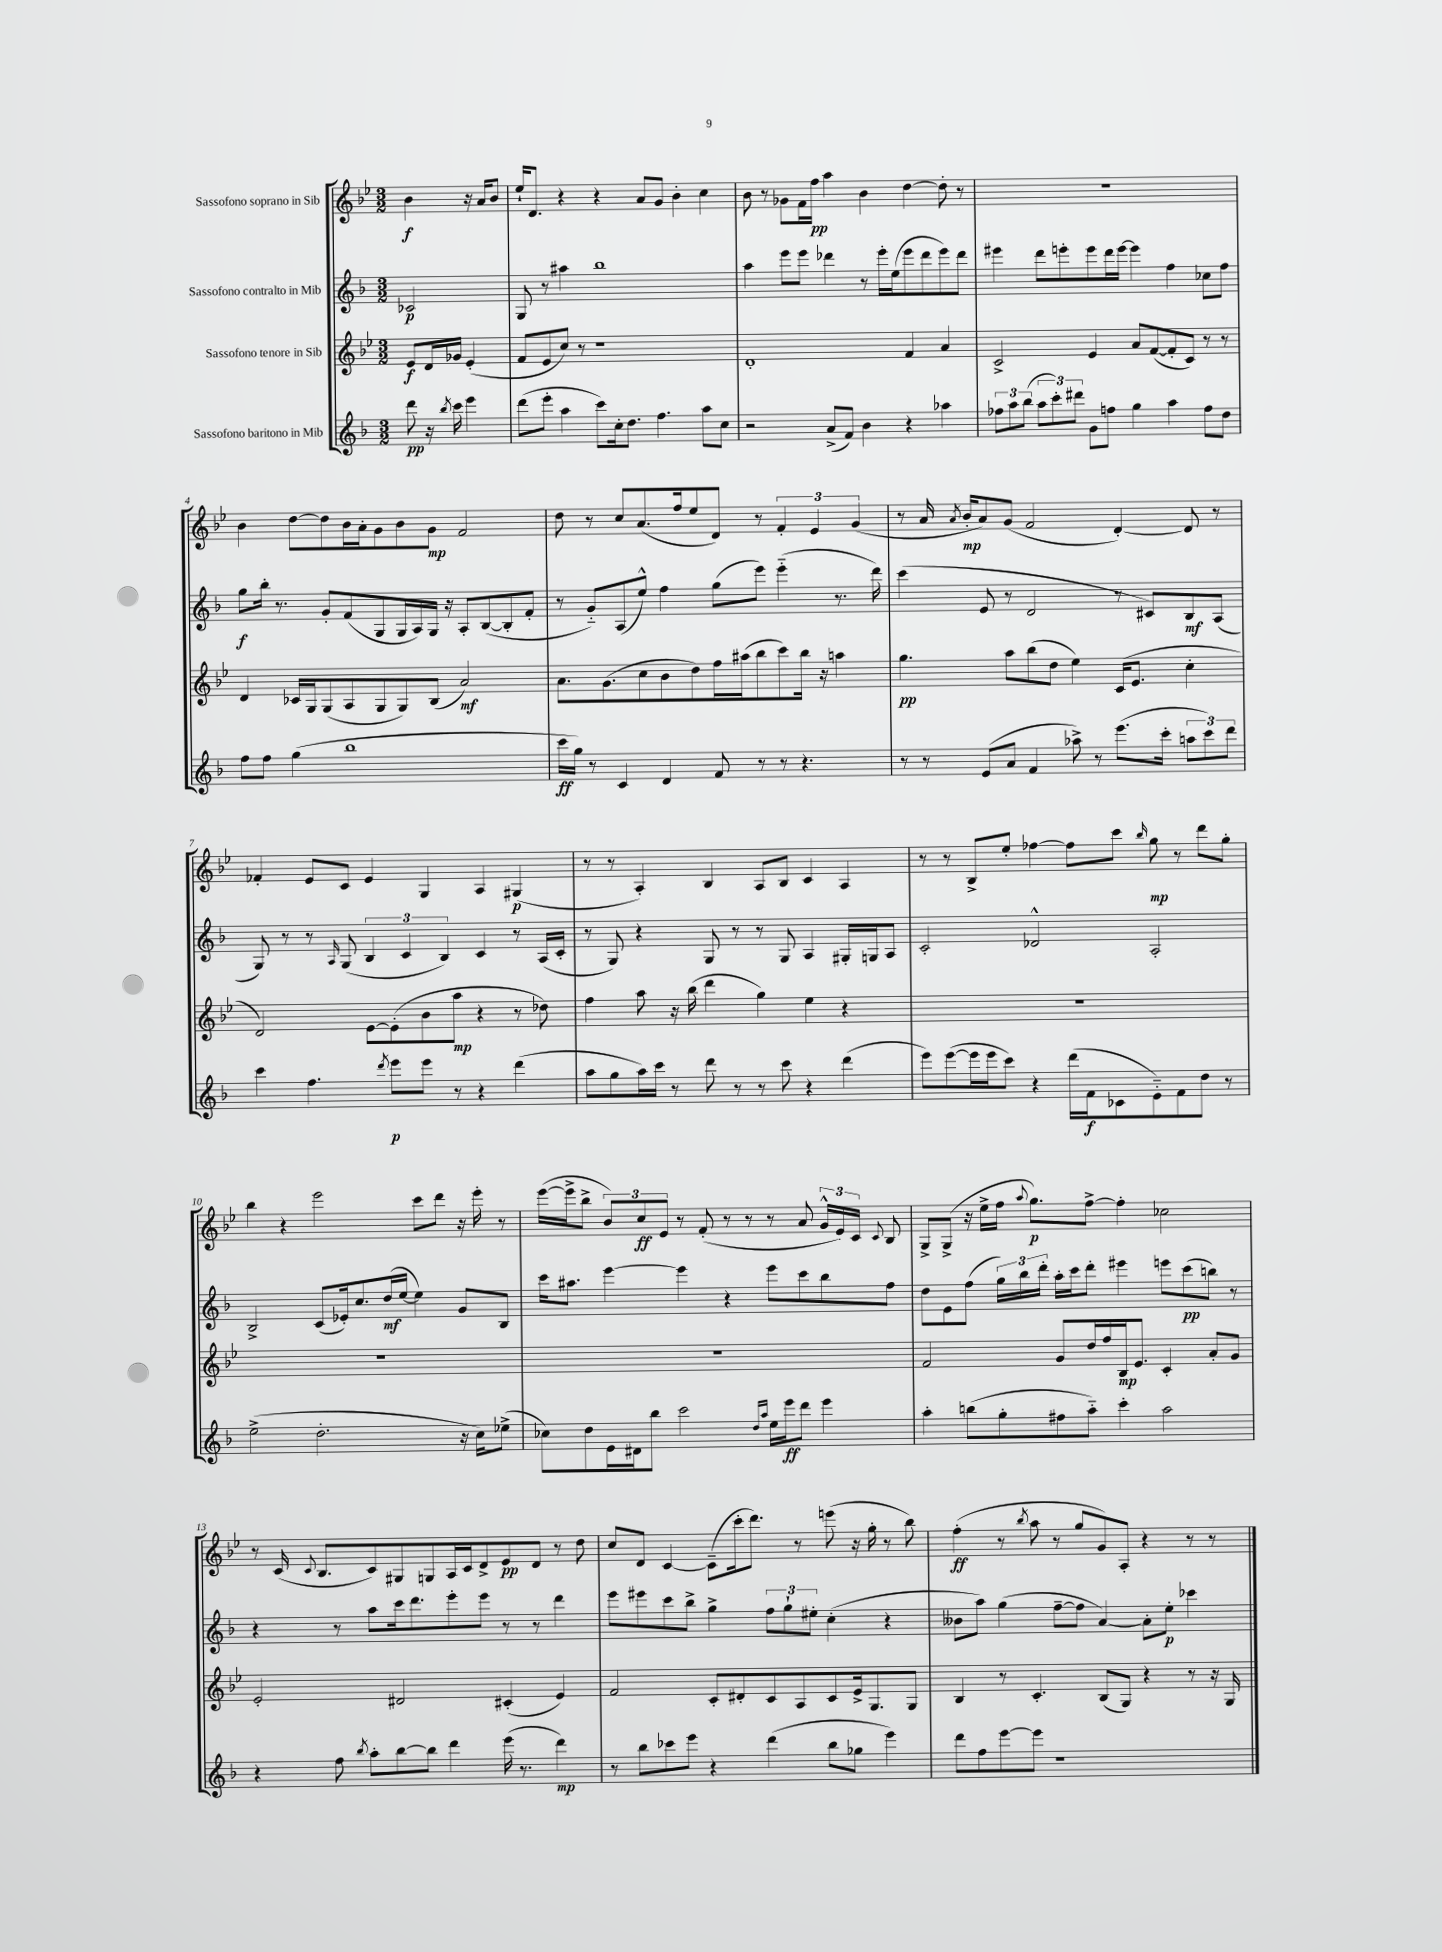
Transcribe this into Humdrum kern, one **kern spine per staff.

**kern	**kern	**kern	**kern
*staff4	*staff3	*staff2	*staff1
*clefG2	*clefG2	*clefG2	*clefG2
*k[b-]	*k[b-e-]	*k[b-]	*k[b-e-]
*M3/2	*M3/2	*M3/2	*M3/2
8ddd	8e-	2c-	4b-
16r	16d	.	.
8qbb-	.	.	.
16ccc	16g-	.	.
4eee	(4e-'	.	16r
.	.	.	16a
.	.	.	8b-
=	=	=	=
(8ddd	8f	8G	16ee-`
.	.	.	8.d
8eee'	8e-	8r	.
4aa	8cc)	4aa#	4r
.	8r	.	.
8ccc)	1r	1bb-	4r
16cc'	.	.	.
8.dd	.	.	.
.	.	.	8a
4.ff	.	.	8g
.	.	.	4b-'
8aa	.	.	4cc
8cc	.	.	.
=	=	=	=
2r	1d'	4aa	8b-
.	.	.	8r
.	.	8eee	8g-
.	.	8eee	16f
.	.	.	16ff
(8a^	.	4ddd-	4aa
8f)	.	.	.
4b-	.	8r	4b-
.	.	16eee'	.
.	.	(16ee	.
4r	4f	8eee	[4dd
.	.	8ddd-	.
4aa-	4a	8eee)	8dd']
.	.	8ddd-	8r
=	=	=	=
12ff-	2c^	4eee#	1.r
12aa	.	.	.
(12bb-	.	.	.
12aa	.	8ddd	.
12ccc')	.	.	.
.	.	8eee'	.
12ddd#	.	.	.
8g	4e-	8eee	.
8ff	.	16ddd	.
.	.	[16eee	.
4gg	8a	4eee]	.
.	([8f	.	.
4aa	8f']	4ff	.
.	8c)	.	.
8ff	8r	8cc-	.
8dd	8r	8ff	.
=	=	=	=
8ff	4d	8gg	4b-
8ff	.	16bb-'	.
.	.	8.r	.
(4gg	16c-	.	[8dd
.	16G	.	.
.	(8G	8g'	8dd]
1bb-	8A	(8f	16b-
.	.	.	16a'
.	8G	8G	8g
.	8G)	16G	8b-
.	.	16A)	.
.	(8B-	16G	8g
.	.	16r	.
.	2a)	8A'	2f
.	.	([8B-	.
.	.	8B-']	.
.	.	8f'	.
=	=	=	=
16ccc	8.a	8r	8dd
16gg)	.	.	.
8r	.	8g'~)	8r
.	(8.g	.	.
4c	.	(8A	8cc
.	8cc	8ee^^)	(8.a
4d	8b-	4ff	.
.	.	.	16ff
.	8dd)	.	8ee-
8f	16ff	(8gg	8d)
.	(16aa#	.	.
8r	8bb-	8eee)	8r
8r	8ccc)	(4eee'~	6f'
4.r	16bb-	.	.
.	.	.	6e-
.	16r	.	.
.	4aa	8.r	.
.	.	.	(6g
.	.	16ddd)	.
=	=	=	=
8r	4.gg	(4ccc	8r
8r	.	.	16a
.	.	.	8qa
.	.	.	16b-'
(8e	.	8e	8a)
8a	8aa	8r	(8g
4f	(8bb-	2d	2f
.	8dd	.	.
8aa-^)	4ee-)	.	.
8r	.	.	.
(8.eee	(16c	8r	[4d')
.	8.e-	.	.
.	.	8c#)	.
16ccc'	.	.	.
12aa	4cc'	8B-	8d]
12ccc)	.	.	.
.	.	(8A	8r
12ddd	.	.	.
=	=	=	=
4ccc	2d)	8G)	4f-'
.	.	8r	.
4.ff	.	8r	8e-
.	.	16qqA	.
.	.	(8G	8c
.	[8e-	6B-	4e-
8qddd	.	.	.
8eee	(8e-']	.	.
.	.	6c	.
8eee	8b-	.	4G
.	.	6B-)	.
8r	8aa	.	.
4r	4r	4c	4A
(4ddd	8r	8r	(4G#
.	8dd-)	(16A	.
.	.	16c'	.
=	=	=	=
8aa	4ff	8r	8r
8gg	.	8G)	8r
16aa)	8aa	4r	4A')
16ccc	.	.	.
8r	16r	.	.
.	(16bb-	.	.
8ddd	4ddd	8G	4B-
8r	.	8r	.
8r	4gg)	8r	8A
8ccc	.	8G	8B-
4r	4ee-	4A	4c
(4ddd	4r	16G#'	4A
.	.	16G	.
.	.	8A	.
=	=	=	=
8eee)	1.r	2c'	8r
([8eee	.	.	8r
16eee]	.	.	8B-^
16eee	.	.	.
8ccc)	.	.	8ee-'
4r	.	2d-^^	[4ff-
(16ddd	.	.	8ff-]
16f	.	.	.
8c-	.	.	8ccc
.	.	.	16qqbb-
8e'~)	.	2A'	8gg
8f	.	.	8r
8dd	.	.	8ddd
8r	.	.	8gg'
=	=	=	=
(2ee^	1.r	2B-^	4bb-
.	.	.	4r
2.dd'	.	(8c	2eee-
.	.	16e-')	.
.	.	8.cc	.
.	.	(16dd	.
.	.	[16ee	.
.	.	4ee])	8ccc
.	.	.	8ddd
16r	.	8g	16r
16cc)	.	.	16eee-'
(8ee-^	.	8B-	8r
=	=	=	=
8cc-)	1.r	16ccc	([16eee-
.	.	8.aa#	16eee-^]
8dd	.	.	8bb-^
16e	.	[4eee	12b-)
16d#	.	.	.
.	.	.	12cc
8bb-	.	.	.
.	.	.	12e-
2ccc	.	4eee]	8r
.	.	.	(8f'
.	.	4r	8r
.	.	.	8r
16qqdd	.	.	.
16qqaa	.	.	.
16ee	.	8eee	8r
16eee	.	.	.
8ddd	.	8ccc	8a
4eee	.	8bb-	24g^^
.	.	.	24e-)
.	.	.	24c
.	.	.	8qqc
.	.	8ff	8B-
=	=	=	=
4aa'	2f	8dd	8G^
.	.	8e	(8G^
(8bb	.	(8ff	16r
.	.	.	16ee-^
8gg'	.	24gg)	16ff
.	.	24bb-	.
.	.	.	8qqaa
.	.	.	8.gg)
.	.	24ddd'	.
8ff#	8g	16aa'	.
.	.	16ccc	.
8aa'~)	16dd	8ddd'	[8ff^
.	16ff	.	.
4ccc'	16B-	4eee#	4ff']
.	8.e-	.	.
2aa	4c'	8eee	2cc-
.	.	(8ccc	.
.	8a'	8bb)	.
.	8g	8r	.
=	=	=	=
4r	2e-'	4r	8r
.	.	.	(16c
.	.	.	8qqc
.	.	.	8.B-
8ff	.	8r	.
8qbb-	.	.	.
8aa'	.	8aa	8c)
[8bb-	2d#	16ccc	8G#
.	.	8.ddd	.
8bb-]	.	.	8G
4ddd	.	8eee'	16A
.	.	.	16c
.	.	8eee	8d^
(16eee	(4c#'	8r	8e-
8.r	.	.	.
.	.	8r	8d
4ddd)	4e-)	4ddd	8r
.	.	.	8dd
=	=	=	=
8r	2f	8eee	8cc
8bb-	.	8eee#	8d
8ccc-	.	8ccc	[4c
8eee	.	8bb-^	.
4r	8c'	4gg^	(8c~]
.	8d#'	.	16ccc'
.	.	.	8.ddd)
(4ddd	8c	12ff	.
.	.	12gg`	.
.	8A	.	8r
.	.	12ee#'	.
8bb-	8c	(4cc'	(8eee
8gg-	16e-^	.	16r
.	8.G	.	16gg'
4eee)	.	4r	8r
.	8G	.	8bb-)
=	=	=	=
8ddd	4B-	8b--	(4ff'
8ff	.	8aa)	.
[8eee	8r	(4gg	8r
.	.	.	8qbb-
8eee]	4.c'	.	8aa
1r	.	[8ff~	8r
.	.	8ff]	8gg
.	(8B-	[4a)	8g)
.	8G)	.	8A'
.	4r	8a']	4r
.	.	8ee'	.
.	8r	4ccc-	8r
.	16r	.	8r
.	16G	.	.
==	==	==	==
*-	*-	*-	*-
